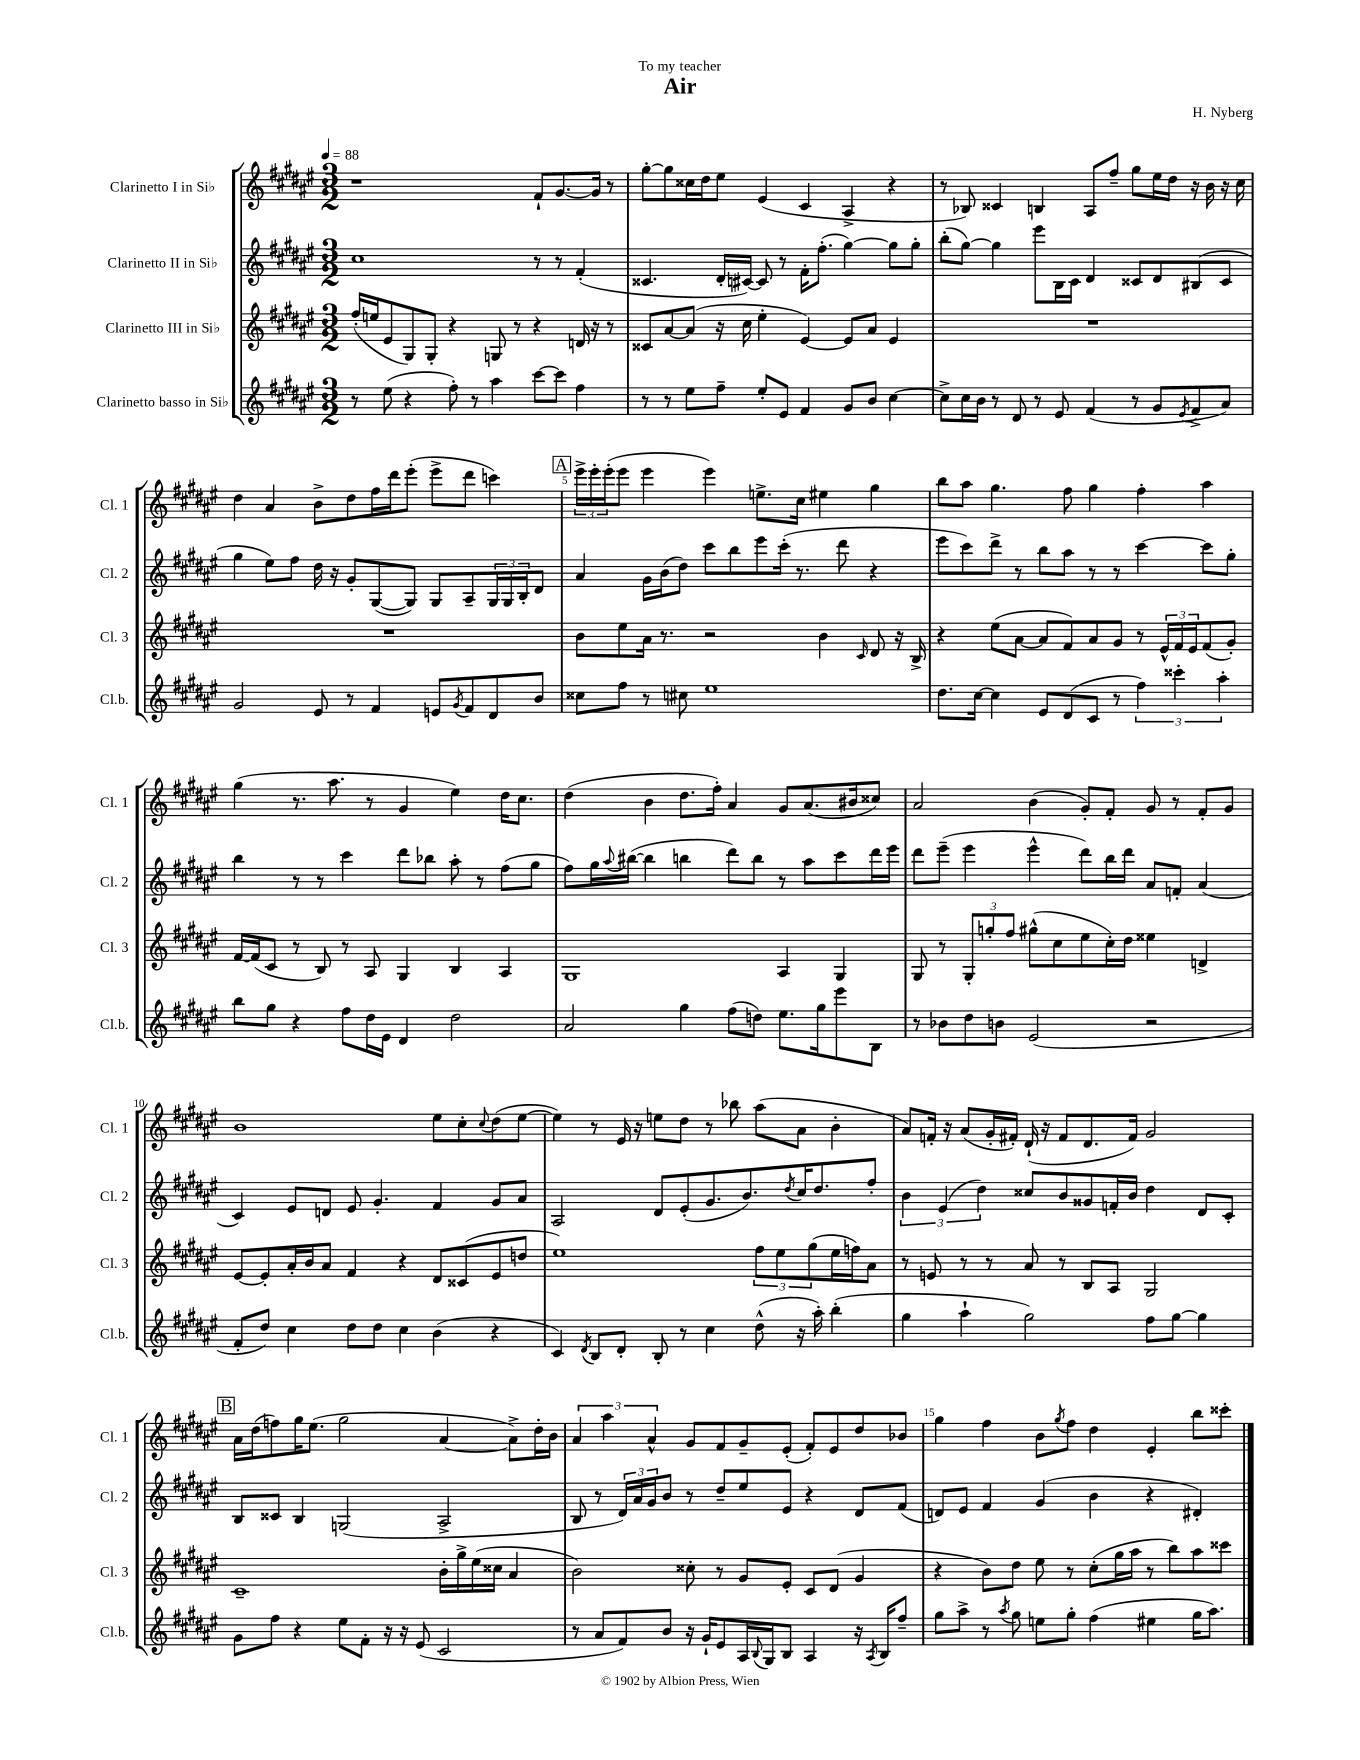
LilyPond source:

\header { title = "Air" composer = "H. Nyberg" dedication = "To my teacher" }
<<
\new StaffGroup <<
\new Staff = "s0" \with { instrumentName = "Clarinetto I in Sib" shortInstrumentName = "Cl. 1" } {
    \clef treble \key fis \major \numericTimeSignature \time 3/2 \tempo 4 = 88
    r1 fis'8-! gis'8.~ gis'16 r8 |
    gis''8~-. gis''8 cisis''16 dis''16 eis''8 eis'4( cis'4 ais4-> r4 |
    r8 bes8) cisis'4 b4 ais8 fis''8-- gis''8 eis''16 dis''16 r16 b'16 r16 cis''16 |
    dis''4 ais'4 b'8-> dis''8 fis''16 dis'''16 eis'''8-.( eis'''8-> dis'''8 c'''4) |
    \mark \markup { \box "A" } \tuplet 3/2 { eis'''16-> eis'''16-. eis'''16-.( } eis'''8 eis'''4 eis'''4) e''8.-> cis''16 eis''4 gis''4 |
    b''8 ais''8 gis''4. fis''8 gis''4 fis''4-. ais''4 |
    gis''4( r8. ais''8. r8 gis'4 eis''4) dis''16 cis''8. |
    dis''4( b'4 dis''8. fis''16-.) ais'4 gis'8 ais'8.( bis'16 cisis''8) |
    ais'2 b'4( gis'8-.) fis'8-. gis'8 r8 fis'8-. gis'8 |
    b'1 eis''8 cis''8-. \appoggiatura { cis''8 } dis''8( eis''8~ |
    eis''4) r8 eis'16 r16 e''8 dis''8 r8 bes''8 ais''8( ais'8 b'4-. |
    ais'8) f'16-. r16 ais'8( gis'16-. fis'16-.) dis'16-!( r16 fis'8 dis'8. fis'16) gis'2 |
    \mark \markup { \box "B" } ais'16 dis''16( f''8) gis''16 eis''8.( gis''2 ais'4~ ais'8->) dis''16-. b'16 |
    \tuplet 3/2 { ais'4 ais''4 ais'4-^ } gis'8 fis'8 gis'8-- eis'8-.( fis'8-.) eis'8 dis''8 bes'8 |
    gis''4 fis''4 b'8 \acciaccatura { gis''8 } fis''8 dis''4 eis'4-. b''8 cisis'''8-. \bar "|." |
}
\new Staff = "s1" \with { instrumentName = "Clarinetto II in Sib" shortInstrumentName = "Cl. 2" } {
    \clef treble \key fis \major \numericTimeSignature \time 3/2
    cis''1 r8 r8 fis'4-.( |
    cisis'4. dis'16-. cis'16~) cis'8 r8 fis'16-. fis''8.-.( gis''4~) gis''8 gis''8-. |
    b''8-.( gis''8~) gis''4 eis'''8 b16 cis'16 dis'4 cisis'8 dis'8 bis8( cisis'8 |
    gis''4 eis''8) fis''8 dis''16 r16 gis'8-. gis8~( gis8) gis8 ais8-- \tuplet 3/2 { gis16 gis16 b16-. } dis'8 |
    \mark \markup { \box "A" } ais'4 gis'16 b'16( dis''8) cis'''8 b''8 eis'''8 cis'''16-.( r8. dis'''8 r4 |
    eis'''8 cis'''8) dis'''8-> r8 b''8 ais''8 r8 r8 cis'''4~ cis'''8 gis''8-. |
    b''4 r8 r8 cis'''4 dis'''8 bes''8 ais''8-. r8 fis''8( gis''8 |
    fis''8) gis''16 \appoggiatura { ais''8 } bis''16~( bis''4 b''4 dis'''8) b''8 r8 ais''8 cis'''8 dis'''16 eis'''16 |
    dis'''8 eis'''8--( eis'''4 eis'''4-^ dis'''8) b''16 dis'''16 ais'8 f'8-. ais'4( |
    cis'4) eis'8 d'8 eis'8 gis'4.-. fis'4 gis'8 ais'8 |
    ais2 dis'8 eis'8-.( gis'8. b'8.) \acciaccatura { dis''8 } cis''16 dis''8. fis''8-. |
    \tuplet 3/2 { b'4 eis'4( dis''4) } cisis''8 b'8 gisis'8 f'16-. b'16 dis''4 dis'8 cis'8-. |
    \mark \markup { \box "B" } b8 cisis'8 b4 g2( ais2-> |
    b8 r8 \tuplet 3/2 { dis'16) ais'16 gis'16 } b'8 r8 dis''8-- eis''8 eis'8 r4 dis'8 fis'8( |
    d'8) eis'8 fis'4 gis'4( b'4 r4 dis'4-.) \bar "|." |
}
\new Staff = "s2" \with { instrumentName = "Clarinetto III in Sib" shortInstrumentName = "Cl. 3" } {
    \clef treble \key fis \major \numericTimeSignature \time 3/2
    fis''16-.( e''16 eis'8 gis8) gis8-. r4 g8 r8 r4 d'16 r16 r8 |
    cisis'8 ais'8~ ais'8( r16 cis''16 eis''4-. eis'4~) eis'8 ais'8 eis'4 |
    R1. |
    R1. |
    \mark \markup { \box "A" } b'8 eis''8 ais'16 r8. r2 b'4 \grace { cis'16 } dis'8 r16 b16-> |
    r4 eis''8( ais'8~ ais'8 fis'8) ais'8 gis'8 r8 \tuplet 3/2 { eis'16-^ fis'16 eis'16 } fis'8( gis'8-.) |
    fis'16~ fis'16( cis'8 r8 b8) r8 ais8 gis4 b4 ais4 |
    gis1 ais4 gis4 |
    gis8 r8 \tuplet 3/2 { gis8-. g''8-. fis''8 } gis''8-^( cis''8 eis''8 cis''16-.) dis''16 eisis''4 d'4-> |
    eis'8~ eis'8-. ais'16-. b'16 ais'8 fis'4 r4 dis'8 cisis'8( eis'8 d''8 |
    eis''1) \tuplet 3/2 { fis''8 eis''8 gis''8( } eis''16 f''16) ais'8 |
    r8 e'8 r8 r8 ais'8 r8 b8 ais8 gis2 |
    \mark \markup { \box "B" } cis'1-- b'16-. gis''16-> eis''16( cisis''16 ais'4 |
    b'2) cisis''8-. r8 gis'8 eis'8-. cis'8 dis'8( gis'4 |
    r4 b'8) dis''8 eis''8 r8 cis''8-.( gis''16 ais''16 r8 b''8) ais''8 cisis'''8 \bar "|." |
}
\new Staff = "s3" \with { instrumentName = "Clarinetto basso in Sib" shortInstrumentName = "Cl.b." } {
    \clef treble \key fis \major \numericTimeSignature \time 3/2
    r8 eis''8( r4 fis''8-.) r8 ais''4 cis'''8~ cis'''8 fis''4 |
    r8 r8 eis''8 fis''8-- eis''8-. eis'8 fis'4 gis'8 b'8 cis''4~ |
    cis''8-> cis''16 b'16 r8 dis'8 r8 eis'8 fis'4( r8 gis'8 \acciaccatura { eis'8 } fis'8-> ais'8) |
    gis'2 eis'8 r8 fis'4 e'8 \acciaccatura { gis'8 } fis'8 dis'8 b'8 |
    \mark \markup { \box "A" } cisis''8 fis''8 r8 cis''8 eis''1 |
    dis''8. cis''16~ cis''4 eis'8 dis'8( cis'8 r8 \tuplet 3/2 { fis''4) cisis'''4-. ais''4-. } |
    b''8 gis''8 r4 fis''8 dis''16 eis'16 dis'4 dis''2 |
    ais'2 gis''4 fis''8( d''8) eis''8. gis''16 eis'''8 b8 |
    r8 bes'8 dis''8 b'8 eis'2( r2 |
    fis'8-. dis''8) cis''4 dis''8 dis''8 cis''4 b'4( r4 |
    cis'4) \acciaccatura { dis'8 } b8 dis'8-. b8-. r8 cis''4 dis''8-^( r16 ais''16-.) b''4-.( |
    gis''4 ais''4-! gis''2) fis''8 gis''8~ gis''4 |
    \mark \markup { \box "B" } gis'8 fis''8 r4 eis''8 fis'8-. r16 r16 eis'8( cis'2 |
    r8 ais'8 fis'8) b'8 r16 gis'16-! eis'8 ais16 \appoggiatura { b8 } gis16 b8 ais4 r16 \acciaccatura { ais8 } b16 fis''8-- |
    gis''8 ais''8-> r8 \acciaccatura { ais''8 } gis''8 e''8 gis''8-. fis''4( eis''4 gis''16 ais''8.) \bar "|." |
}
>>
>>
\layout { \context { \Score \override BarNumber.break-visibility = ##(#f #t #t) barNumberVisibility = #(every-nth-bar-number-visible 5) } }
